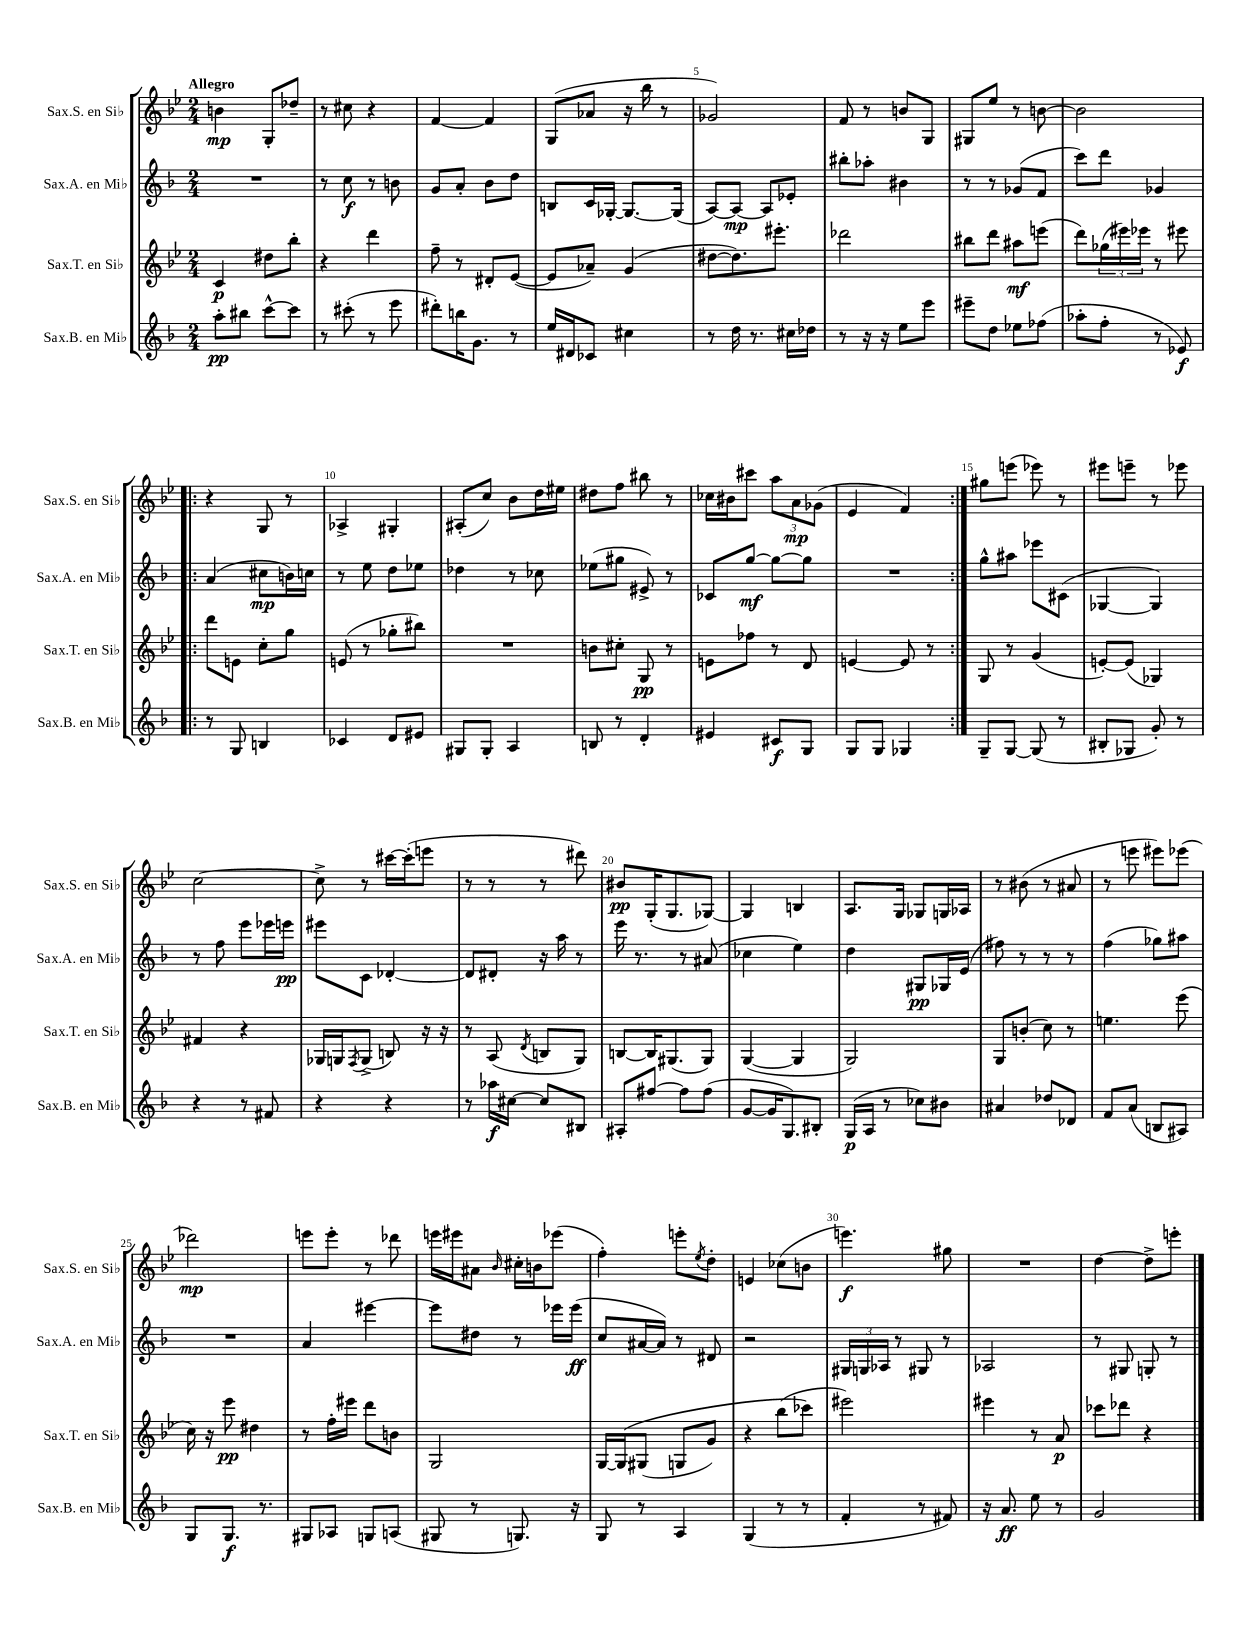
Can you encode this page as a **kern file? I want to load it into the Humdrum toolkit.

**kern	**kern	**kern	**kern
*staff4	*staff3	*staff2	*staff1
*clefG2	*clefG2	*clefG2	*clefG2
*k[b-]	*k[b-e-]	*k[b-]	*k[b-e-]
*M2/4	*M2/4	*M2/4	*M2/4
8aa'	4c	2r	4b
8bb#	.	.	.
[8ccc^^	8dd#	.	8G'
8ccc]	8bb-'	.	8dd-~
=	=	=	=
8r	4r	8r	8r
(8ccc#'	.	8cc	8cc#
8r	4ddd	8r	4r
8eee	.	8b	.
=	=	=	=
8ddd#')	8ff~	8g	[4f
16bb	8r	8a'	.
8.g	.	.	.
.	8d#'	8b-	4f]
8r	([8e-	8dd	.
=	=	=	=
16ee	8e-]	8B	(8G
16d#	.	.	.
8c-	8a-~)	16c	8a-
.	.	[16G-'	.
4cc#	(4g	8.G-_	16r
.	.	.	16bb-
.	.	.	8r
.	.	(16G-]	.
=	=	=	=
8r	[8dd#	[8A)	2g-)
16dd	8.dd#])	8A_	.
8.r	.	.	.
.	.	8A]	.
.	8.eee#'	.	.
16cc#	.	8e-'	.
16dd-	.	.	.
=	=	=	=
8r	2ddd-	8bb#'	8f
16r	.	8aa-'	8r
16r	.	.	.
8ee	.	4b#	8b
8eee	.	.	8G
=	=	=	=
8eee#~	8bb#	8r	8G#
8dd	8ddd	8r	8ee-
8ee-	8aa#	(8g-	8r
(8ff-	(8eee	8f	[8b
=	=	=	=
8aa-'	8ddd)	8ccc)	2b]
8ff'	(24gg-	8ddd	.
.	24eee#)	.	.
.	24eee-	.	.
8r	8r	4g-	.
8e-)	8eee#	.	.
=!|:	=!|:	=!|:	=!|:
8r	8ddd	(4a	4r
8G	8e	.	.
4B	8cc'	8cc#	8G
.	8gg	16b)	8r
.	.	16cc	.
=	=	=	=
4c-	(8e	8r	4A-^
.	8r	8ee	.
8d	8gg-'	8dd	4G#'
8e#	8bb#)	8ee-	.
=	=	=	=
8G#	2r	4dd-	(8A#'
8G#'	.	.	8cc)
4A	.	8r	8b-
.	.	8cc-	16dd
.	.	.	16ee#
=	=	=	=
8B	8b	(8ee-	8dd#
8r	8cc#'	8gg#	8ff
4d'	8G	8e#^)	8bb#
.	8r	8r	8r
=	=	=	=
4e#	8e	8c-	16cc-
.	.	.	16b#
.	8ff-	[8gg	8ccc#
8c#	8r	8gg_	12aa
.	.	.	12a
8G	8d	8gg]	.
.	.	.	(12g-
=	=	=	=
8G	[4e	2r	4e-
8G	.	.	.
4G-	8e]	.	4f)
.	8r	.	.
=:|!	=:|!	=:|!	=:|!
8G~	8G	8gg^^	8gg#
[8G	8r	8aa#	(8eee
(8G]	(4g	8eee-	8eee-)
8r	.	(8c#	8r
=	=	=	=
8B#'	[8e')	[4G-	8eee#
8G-	(8e]	.	8eee~
8g')	4G-)	4G-])	8r
8r	.	.	8eee-
=	=	=	=
4r	4f#	8r	[2cc
.	.	8ff	.
8r	4r	8eee	.
8f#	.	16eee-	.
.	.	16eee	.
=	=	=	=
4r	16G-	8eee#	8cc^]
.	16G	.	.
.	8qF	.	.
.	(8G^	8c	8r
4r	8B)	[4d-'	[16ccc#
.	.	.	(16ccc#']
.	16r	.	8eee
.	16r	.	.
=	=	=	=
8r	8r	8d-]	8r
16aa-	(8A	8d#'	8r
[16cc#	.	.	.
.	8qd	.	.
8cc#]	8B	16r	8r
.	.	16aa	.
8B#	8G)	8r	8ddd#)
=	=	=	=
8A#'	[8B	16eee	8b#
.	.	8.r	.
[8ff#	16B]	.	(16G'
.	(8.G#	.	8.G
8ff#]	.	8r	.
(8ff#	8G#)	(8a#	[8G-)
=	=	=	=
[8g	([4G	4cc-	4G-]
16g]	.	.	.
8.G)	.	.	.
.	4G]	4ee)	4B
8B#'	.	.	.
=	=	=	=
(16G	2G)	4dd	8.A
16A	.	.	.
8r	.	.	.
.	.	.	16G
8cc-)	.	8G#	8G-
8b#	.	16G-	16G
.	.	(16e	16A-
=	=	=	=
4a#	8G	8ff#)	8r
.	(8b'	8r	(8b#
8dd-	8cc)	8r	8r
8d-	8r	8r	8a#
=	=	=	=
8f	4.ee	(4ff	8r
(8a	.	.	8eee
8B	.	8gg-)	8eee#)
8A#)	(8eee-	8aa#	(8eee-
=	=	=	=
8G	16cc)	2r	2ddd-)
.	16r	.	.
8.G	8eee-	.	.
.	4dd#	.	.
8.r	.	.	.
=	=	=	=
8G#	8r	4a	8eee
8A-	16ff'	.	8eee'
.	16eee#	.	.
8G	8ddd	[4eee#	8r
(8A	8b	.	8ddd-
=	=	=	=
8G#	2G	8eee#]	16eee
.	.	.	16eee#
8r	.	8dd#	8a#
.	.	.	16qqb-
8.G)	.	8r	16cc#'
.	.	.	16b
.	.	16eee-	(8eee-
16r	.	(16eee-	.
=	=	=	=
8G	[16G	8cc	4ff')
.	&(16G]	.	.
8r	(8G#	[16a#	.
.	.	16a#])	.
4A	8G	8r	8eee'
.	.	.	8qee-
.	8g)	8d#	8dd'
=	=	=	=
(4G	4r	2r	4e
8r	(8bb-	.	(8cc-
8r	8ccc-&)	.	8b
=	=	=	=
4f'	2eee#)	24G#	4.eee)
.	.	24G	.
.	.	24A-	.
.	.	8r	.
8r	.	8G#	.
8f#)	.	8r	8gg#
=	=	=	=
16r	4eee#	2A-	2r
8.a	.	.	.
8ee	8r	.	.
8r	8a	.	.
=	=	=	=
2g	8ccc-	8r	[4dd
.	8ddd-	8G#	.
.	4r	8G'	8dd^]
.	.	8r	8eee'
==	==	==	==
*-	*-	*-	*-
